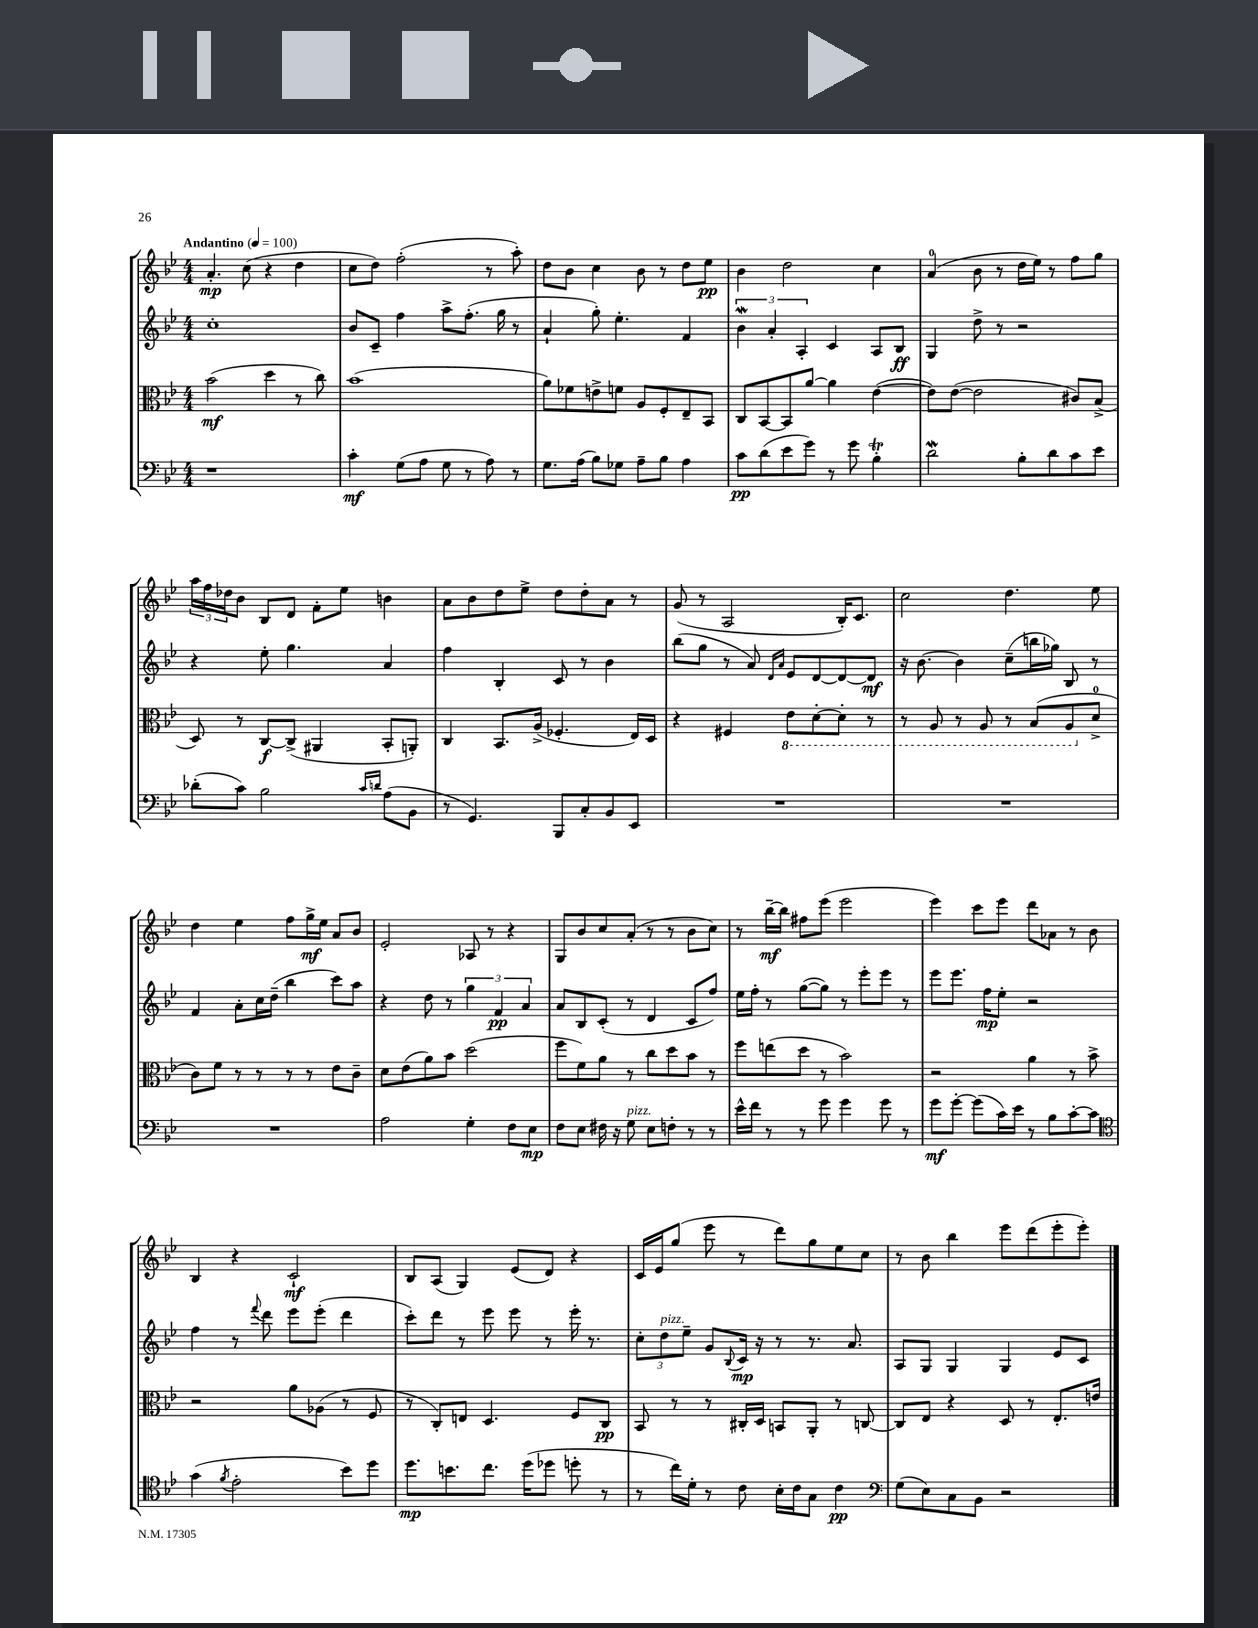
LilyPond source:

<<
\new StaffGroup <<
\new Staff = "s0" {
    \clef treble \key bes \major \numericTimeSignature \time 4/4 \tempo "Andantino" 4 = 100
    a'4.-.\mp c''8( r4 d''4 |
    c''8 d''8) f''2-.( r8 a''8-.) |
    d''8 bes'8 c''4 bes'8 r8 d''8 ees''8\pp |
    bes'4 d''2 c''4 |
    a'4-0( bes'8 r8 d''16 ees''16) r8 f''8 g''8 |
    \tuplet 3/2 { a''16 f''16 des''16 } bes'8 bes8 d'8 f'8-. ees''8 b'4 |
    a'8 bes'8 d''8 ees''8-> d''8 d''8-. a'8 r8 |
    g'8( r8 a2 bes16-.) c'8. |
    c''2 d''4. ees''8 |
    d''4 ees''4 f''8 g''16->\mf ees''16 a'8 bes'8 |
    ees'2-. aes8 r8 r4 |
    g8 bes'8 c''8 a'8-.( r8 r8 bes'8 c''8) |
    r8 bes''16~--\mf bes''16 fis''8 ees'''8( ees'''2 |
    ees'''4) c'''8 ees'''8 d'''8 aes'8 r8 bes'8 |
    bes4 r4 c'2-!\mf |
    bes8 a8( g4) ees'8( d'8) r4 |
    c'16 ees'16 g''8( ees'''8 r8 d'''8) g''8 ees''8 c''8 |
    r8 bes'8 bes''4 ees'''8 d'''8( ees'''8-. ees'''8-.) \bar "|." |
}
\new Staff = "s1" {
    \clef treble \key bes \major \numericTimeSignature \time 4/4
    c''1-. |
    bes'8 c'8-- f''4 a''8-> f''8.-.( g''16 r8 |
    a'4-! g''8-.) ees''4.-. f'4 |
    \tuplet 3/2 { bes'4\mordent a'4-. a4-. } c'4 a8 bes8\ff |
    g4 d''8-> r8 r2 |
    r4 ees''8-. g''4. a'4 |
    f''4 bes4-. c'8 r8 bes'4 |
    bes''8( g''8 r8 a'8) \grace { d'16 a'16 } ees'8 d'8~ d'8~ d'8\mf |
    r16 bes'8.~ bes'4 c''8--( b''16 ges''16) bes8 r8 |
    f'4 a'8-. c''16 d''16--( bes''4 c'''8) a''8 |
    r4 d''8 r8 \tuplet 3/2 { g''4 f'4\pp a'4 } |
    a'8 bes8 c'8-.( r8 d'4 c'8 f''8) |
    ees''16 f''16-. r8 g''8~( g''8) r8 ees'''8-. ees'''8 r8 |
    ees'''8 ees'''8. f''16\mp ees''8-. r2 |
    f''4 r8 \appoggiatura { f'''8 } d'''8 ees'''8 ees'''8-.( d'''4 |
    c'''8-.) d'''8 r8 ees'''8 ees'''8 r8 ees'''16-. r8. |
    \tuplet 3/2 { c''8-. d''8^\markup { \italic "pizz." } ees''8-- } g'8 \appoggiatura { bes8 } c'16\mp r16 r8 r8. a'8. |
    a8 g8 g4 g4 ees'8 c'8 \bar "|." |
}
\new Staff = "s2" {
    \clef alto \key bes \major \numericTimeSignature \time 4/4
    bes'2\mf( d''4 r8 c''8) |
    bes'1( |
    a'8) fes'8 e'8-> f'8 a8 f8-. ees8-- bes,8 |
    c8 bes,8~ bes,8 a'8~ a'4 ees'4~( |
    ees'8) ees'8~( ees'2 cis'8) bes8->( |
    d8) r8 c8~\f c8->( ais,4 bes,8-. a,8-.) |
    c4 bes,8. a16->( fes4.-. ees16) d16 |
    r4 fis4 \ottava #-1 ees8 d8~-. d8-. r8 |
    r8 a,8 r8 a,8 r8 bes,8( a,8 \ottava #0 d'8-0-> |
    c'8) f'8 r8 r8 r8 r8 ees'8 c'8-- |
    d'8 ees'8( a'8) bes'8 d''2( |
    f''8 f'8) a'8 r8 c''8 d''8 bes'8 r8 |
    f''8 e''8( d''8 r8 bes'2) |
    r2 a'4 r8 bes'8-> |
    r2 a'8 aes8( r8 f8 |
    r8 c8-.) e8 d4. f8 c8\pp |
    bes,8 r8 r8 cis16-. d16 b,8 a,8-. r8 c8~ |
    c8 ees8 r4 d8 r8 ees8.-. e'16 \bar "|." |
}
\new Staff = "s3" {
    \clef bass \key bes \major \numericTimeSignature \time 4/4
    r1 |
    c'4-.\mf g8( a8 g8 r8 a8) r8 |
    g8. a16( bes8) ges8 a8-- bes8 a4 |
    c'8\pp d'8( ees'8 g'8) r8 g'8 bes4-.\trill |
    d'2\mordent bes8-. d'8 c'8 ees'8 |
    des'8-.( c'8) bes2 \grace { c'16 d'16 } a8( bes,8 |
    r8 g,4.) bes,,8 c8-. bes,8 ees,8 |
    R1 |
    R1 |
    R1 |
    a2 g4-. f8 ees8\mp |
    f8 ees8 fis16 r16 g8^\markup { \italic "pizz." } ees8 f8-. r8 r8 |
    ees'16-^ f'16 r8 r8 g'8 g'4 g'8 r8 |
    g'8\mf g'8~-. g'8( c'16) ees'16 r8 bes8 c'8~-. c'8 |
    \clef tenor g'4( \acciaccatura { f'8 } ees'2-. bes'8) d''8 |
    d''8.\mp b'8. c''8. d''16( des''8 d''8-. r8 |
    r8 c''16) d'16-. r8 c'8 bes16-. c'16 g8 c'4\pp |
    \clef bass g8( ees8) c8 bes,8 r2 \bar "|." |
}
>>
>>
\layout { \context { \Score \remove "Bar_number_engraver" } }
